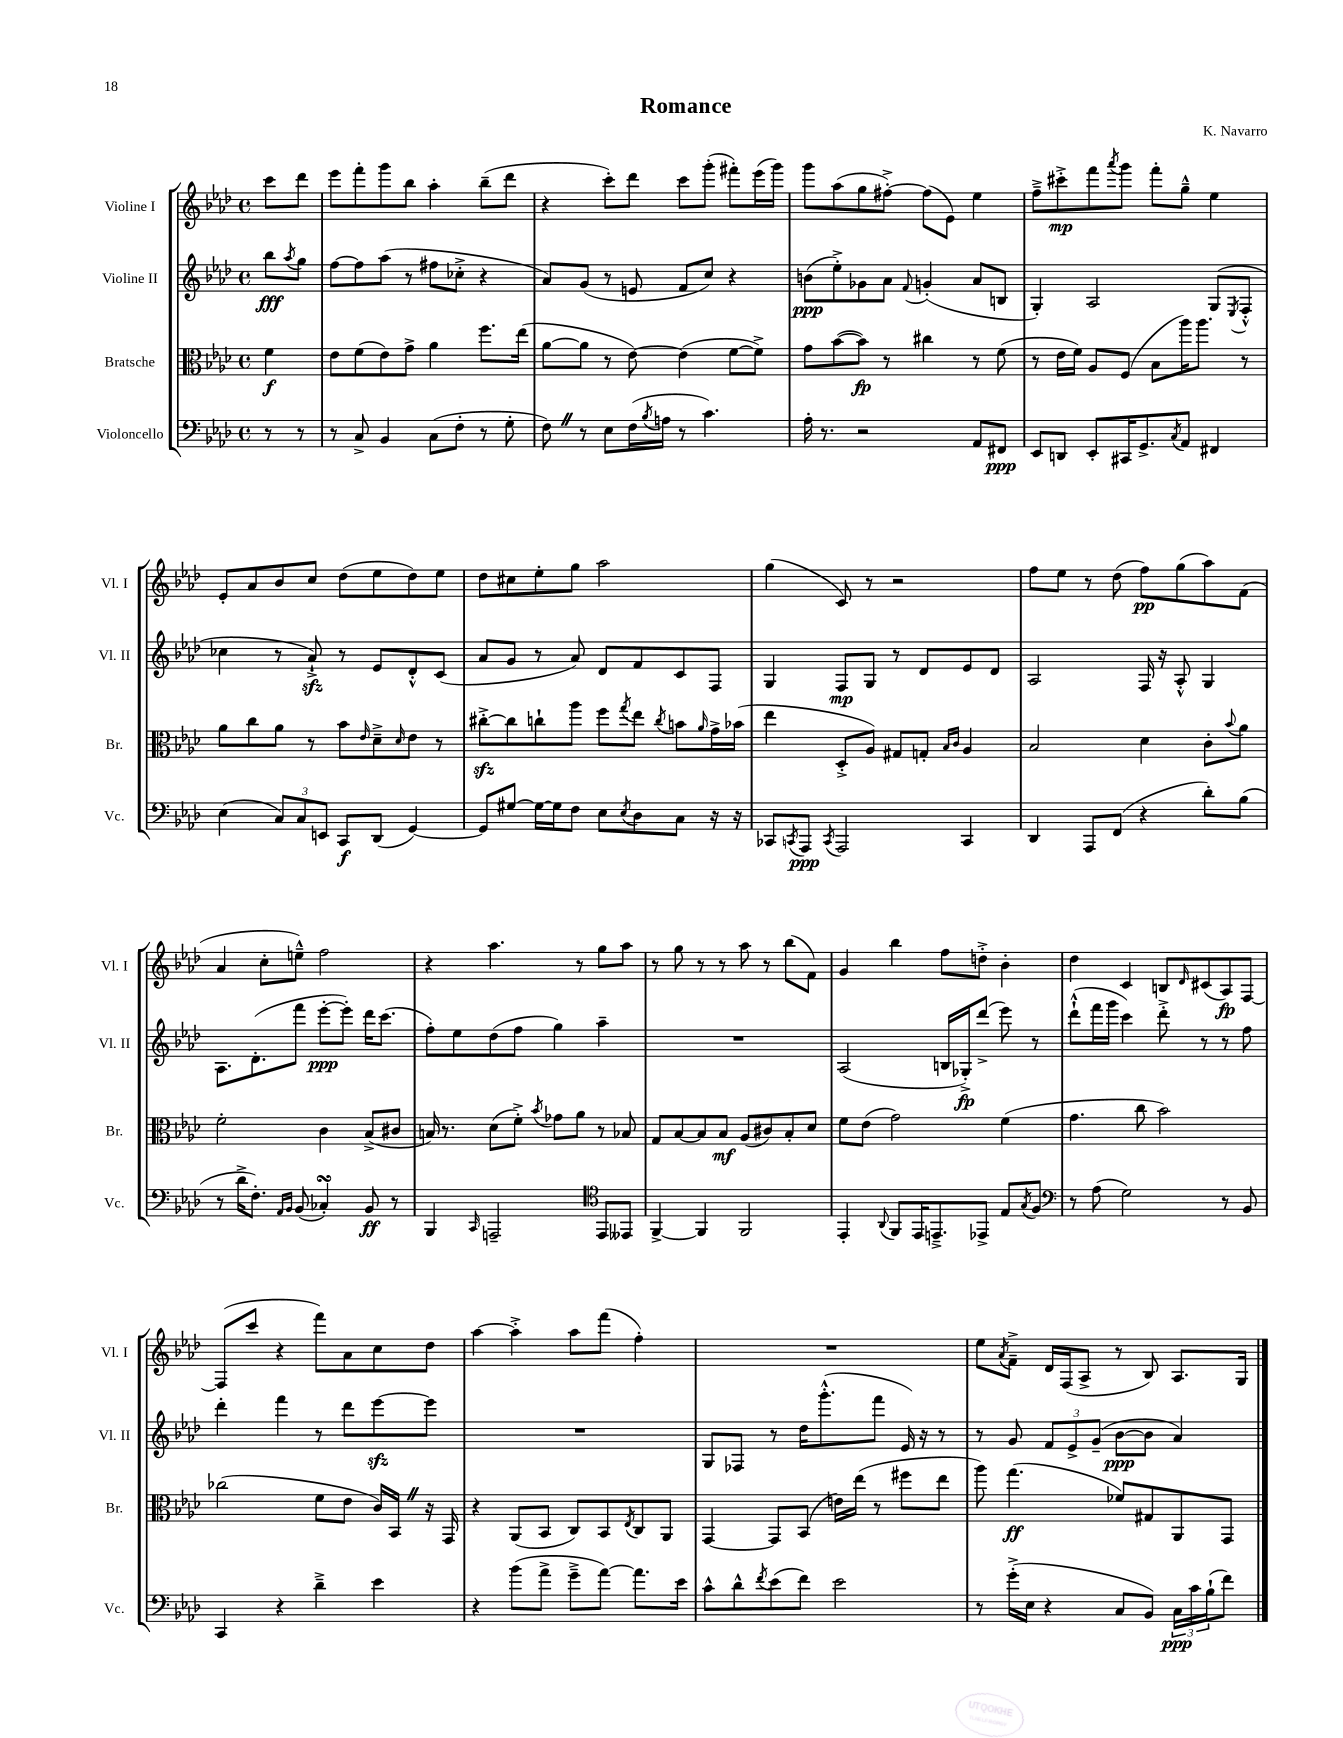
\header { title = "Romance" composer = "K. Navarro" }
<<
\new StaffGroup <<
\new Staff = "s0" \with { instrumentName = "Violine I" shortInstrumentName = "Vl. I" } {
    \clef treble \key aes \major \defaultTimeSignature \time 4/4 \partial 4
    c'''8 des'''8 |
    ees'''8 f'''8-. g'''8 bes''8 aes''4-. bes''8--( des'''8 |
    r4 c'''8-.) des'''8 c'''8 g'''8-.( fis'''8-.) ees'''16( g'''16) |
    g'''8 aes''8( g''8 fis''8~-.->) fis''8( ees'8) ees''4 |
    f''8---> cis'''8-.->\mp f'''8 \acciaccatura { aes'''8 } g'''8 f'''8-. g''8---^ ees''4 |
    ees'8-. aes'8 bes'8 c''8 des''8( ees''8 des''8) ees''8 |
    des''8 cis''8 ees''8-. g''8 aes''2 |
    g''4( c'8) r8 r2 |
    f''8 ees''8 r8 des''8( f''8\pp) g''8( aes''8) f'8( |
    aes'4 c''8-. e''8---^) f''2 |
    r4 aes''4. r8 g''8 aes''8 |
    r8 g''8 r8 r8 aes''8 r8 bes''8( f'8) |
    g'4 bes''4 f''8 d''8-.-> bes'4-. |
    des''4 c'4 b8 \grace { des'16 } cis'8( aes8\fp) f8~ |
    f8( c'''8 r4 f'''8) aes'8 c''8 des''8 |
    aes''4~ aes''4-.-> aes''8 f'''8( f''4-.) |
    R1 |
    ees''8 \acciaccatura { aes'8 } f'8---> des'16 f16( aes8-> r8 bes8) aes8. g16 \bar "|." |
}
\new Staff = "s1" \with { instrumentName = "Violine II" shortInstrumentName = "Vl. II" } {
    \clef treble \key aes \major \defaultTimeSignature \time 4/4 \partial 4
    bes''8\fff \acciaccatura { aes''8 } g''8 |
    f''8~ f''8 aes''8( r8 fis''8 ces''8-.-> r4 |
    aes'8) g'8( r8 e'8 f'8 c''8) r4 |
    b'8\ppp( ees''8-.->) ges'8 aes'8 \appoggiatura { f'8 } g'4-.( aes'8 b8 |
    g4-.) aes2 g8( \acciaccatura { ees8 } f8-.-^ |
    ces''4 r8 aes'8-!->\sfz) r8 ees'8 des'8-.-^ c'8( |
    aes'8 g'8 r8 aes'8) des'8 f'8 c'8 f8 |
    g4 f8\mp g8 r8 des'8 ees'8 des'8 |
    aes2 f16 r16 aes8-.-^ g4 |
    aes8. des'8.-.( f'''8 ees'''8~-.\ppp ees'''8-.) des'''16 c'''8.( |
    f''8-.) ees''8 des''8( f''8 g''4) aes''4-- |
    R1 |
    aes2( b16 ges16-.->\fp) des'''8->( ees'''8) r8 |
    des'''8-!-^( f'''16 g'''16 c'''4) des'''8-.-> r8 r8 f''8 |
    des'''4-. f'''4 r8 des'''8 ees'''8~\sfz ees'''8 |
    R1 |
    g8 fes8 r8 des''16 g'''8.-.-^( f'''8 ees'16) r16 r8 |
    r8 g'8 \tuplet 3/2 { f'8 ees'8-> g'8--( } bes'8~\ppp bes'8 aes'4) \bar "|." |
}
\new Staff = "s2" \with { instrumentName = "Bratsche" shortInstrumentName = "Br." } {
    \clef alto \key aes \major \defaultTimeSignature \time 4/4 \partial 4
    f'4\f |
    ees'8 f'8( ees'8) g'8-> aes'4 f''8. ees''16( |
    aes'8~ aes'8 r8 ees'8~) ees'4( f'8~ f'8->) |
    g'8 bes'8~( bes'8\fp) r8 cis''4 r8 f'8( |
    r8 ees'16 f'16) aes8 f8( bes8 aes''16) aes''8. r8 |
    aes'8 c''8 aes'8 r8 bes'8 \grace { ees'16 } des'8---> \grace { des'16 } ees'8 r8 |
    cis''8~-.->\sfz cis''8 c''8-! aes''8 f''8 \acciaccatura { g''8 } ees''8 \acciaccatura { c''8 } b'8 \grace { aes'16 } g'16-> bes'16( |
    ees''4 des8-.-> aes8) gis8 g8-. \grace { bes16 c'16 } aes4 |
    bes2 des'4 c'8-. \appoggiatura { bes'8 } aes'8 |
    f'2-. c'4 bes8->( cis'8 |
    b16) r8. des'8( f'8-.->) \acciaccatura { bes'8 } ges'8 aes'8 r8 bes8 |
    g8 bes8~ bes8 bes8\mf aes8( cis'8) bes8-. des'8 |
    f'8 ees'8( g'2) f'4( |
    g'4. c''8 bes'2) |
    ces''2( f'8 ees'8 c'16) bes,16 \once \override BreathingSign.text = \markup { \musicglyph "scripts.caesura.straight" } \breathe r16 g,16 |
    r4 aes,8( bes,8 c8) bes,8 \acciaccatura { ees8 } c8 aes,8 |
    g,4~ g,8 bes,8( e'16) ees''16( r8 fis''8 ees''8 |
    aes''8) g''4.\ff( fes'8) gis8 aes,8 g,8 \bar "|." |
}
\new Staff = "s3" \with { instrumentName = "Violoncello" shortInstrumentName = "Vc." } {
    \clef bass \key aes \major \defaultTimeSignature \time 4/4 \partial 4
    r8 r8 |
    r8 c8-> bes,4 c8( f8-. r8 g8-. |
    f8) \once \override BreathingSign.text = \markup { \musicglyph "scripts.caesura.straight" } \breathe r8 ees8 f16( \acciaccatura { bes8 } a16 r8 c'4.) |
    aes16-. r8. r2 aes,8 fis,8\ppp |
    ees,8 d,8 ees,8-. cis,16 g,8.-> \acciaccatura { c8 } aes,8 fis,4 |
    ees4( \tuplet 3/2 { c8) c8 e,8 } c,8\f des,8( g,4~) |
    g,8 gis8~ gis16~ gis16 f8 ees8 \acciaccatura { ees8 } des8 c8 r16 r16 |
    ces,8 \acciaccatura { c,8 } aes,,8\ppp \acciaccatura { c,8 } aes,,2 c,4 |
    des,4 aes,,8 f,8( r4 des'8-.) bes8( |
    r8 des'16-> f8.-.) \grace { aes,16 bes,16 } bes,8( ces4-.\turn) bes,8\ff r8 |
    bes,,4 \grace { c,16 } a,,2-- \clef tenor ees,8 eeses,8 |
    f,4~-> f,4 f,2 |
    ees,4-. \appoggiatura { aes,8 } f,8 ees,16 e,8.---> ees,8-> ees8 \acciaccatura { g8 } f8 |
    \clef bass r8 aes8( g2) r8 bes,8 |
    c,4 r4 des'4---> ees'4 |
    r4 bes'8( aes'8-> g'8---> aes'8~) aes'8. ees'16 |
    c'8-^ des'8-^ \acciaccatura { f'8 } ees'8( f'8) ees'2 |
    r8 g'16-.->( ees16 r4 c8 bes,8) \tuplet 3/2 { c16\ppp c'16 bes16-!( } f'8) \bar "|." |
}
>>
>>
\layout { \context { \Score \remove "Bar_number_engraver" } }
